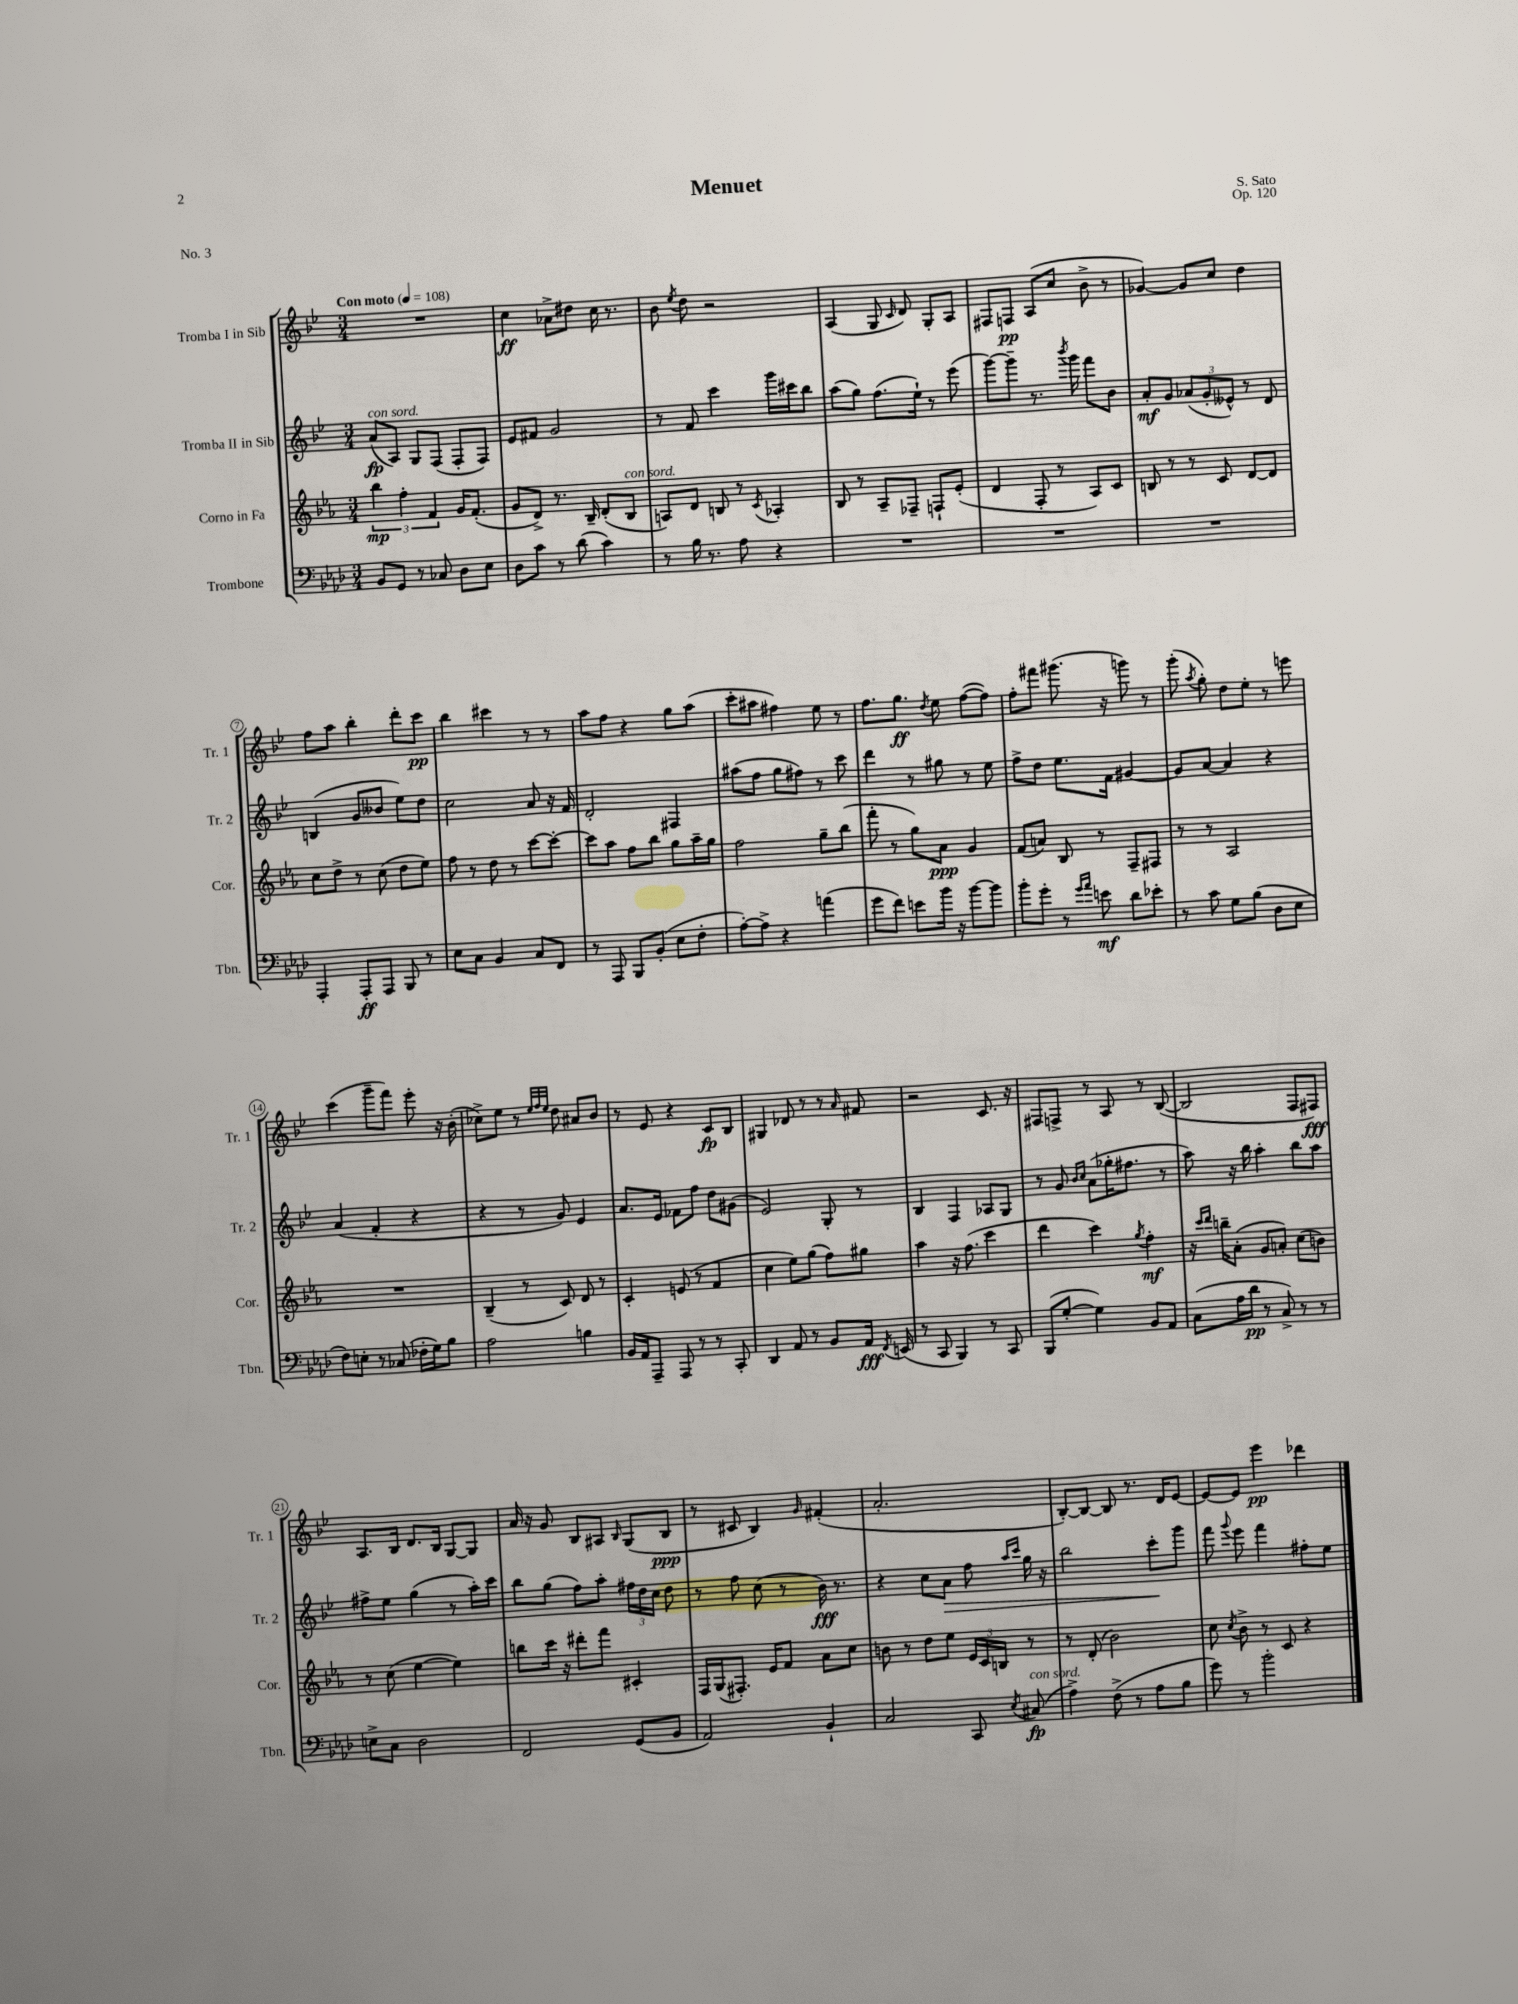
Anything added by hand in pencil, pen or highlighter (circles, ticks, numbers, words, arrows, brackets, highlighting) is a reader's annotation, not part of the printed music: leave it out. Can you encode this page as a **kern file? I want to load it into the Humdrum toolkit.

**kern	**kern	**kern	**kern
*staff4	*staff3	*staff2	*staff1
*clefF4	*clefG2	*clefG2	*clefG2
*k[b-e-a-d-]	*k[b-e-a-]	*k[b-e-]	*k[b-e-]
*M3/4	*M3/4	*M3/4	*M3/4
*MM108	*MM108	*MM108	*MM108
8BB-	6bb-	(8a	2.r
8GG	.	8A)	.
.	6ff'	.	.
8r	.	8G	.
.	6f	.	.
8C-	.	(8F	.
8D-	16g	8F'	.
.	(8.f'	.	.
8E-	.	8F)	.
=	=	=	=
8D-	8g	8e-	4cc
8c	8d^)	8f#	.
8r	8.r	2g	8a-^
(8d-	.	.	8dd#
.	16B-~	.	.
4c)	(8d'	.	16cc
.	.	.	8.r
.	8B-	.	.
=	=	=	=
8r	8A)	8r	8b-
.	.	.	8qee-
16B-	8d	8f	8dd
8.r	.	.	.
.	8B	4ccc	2r
8A-	8r	.	.
.	8qc	.	.
4r	4A-'	16ggg	.
.	.	16ccc#	.
.	.	8bb-	.
=	=	=	=
2.r	8B-	(8aa	(4A
.	8r	8gg)	.
.	8A-~	(8.ff	8G
.	.	.	16qqc
.	8F-~	.	8d)
.	.	16ee-`)	.
.	8F`	8r	8G'
.	(8e-'	(8eee-	8A
=	=	=	=
2.r	4d	[8ggg)	8F#
.	.	8ggg~]	8F
.	8F'	8.r	(8A
.	8r	.	8cc
.	.	8qbbb-	.
.	.	16ggg	.
.	8A-)	8fff	8b-^
.	8c	8b-	8r
=	=	=	=
2.r	8B	8a'	[4g-)
.	8r	8g	.
.	8r	(12a-	8g-]
.	.	12g'	.
.	8c	.	8cc
.	.	12e--^^)	.
.	[8d	8r	4dd
.	8d]	8d	.
=	=	=	=
4AAA-'	8cc	(4B	8ff
.	8dd^	.	8aa
8AAA-'	8r	8g	4bb-'
8AAA-	(8cc	8b--	.
8BBB-	8dd	8ee-)	8ddd'
8r	8ee-)	8dd	8ccc
=	=	=	=
8E-	8ff	2cc	4bb-
8C	8r	.	.
4BB-	8dd	.	4ccc#
.	8r	.	.
8C	[8ccc	8a	8r
8FF	8ccc'_	16r	8r
.	.	16f	.
=	=	=	=
8r	8ccc]	2d'	8aa
8AAA-	8aa-	.	8ff
8BBB-	8ff	.	4r
(8BB-'	8bb-	.	.
8E-	8gg	4F#	8gg
8F'	16aa-~	.	(8aa
.	16gg	.	.
=	=	=	=
[8A-')	2ff	(8aa#	8ccc'
8A-^]	.	8ff	8aa#
4r	.	8gg	4ff#)
.	.	8ff#)	.
(4a	8gg~	8r	8ee-
.	(8bb-	8ccc	8r
=	=	=	=
8g	8fff'	4ddd	8.ff
8f)	8r	.	.
.	.	.	8.gg
8e	8gg)	8r	.
.	.	.	8qdd
16b-	8a-	8gg#	8ee-
16r	.	.	.
[8b-	4g	8r	([8ff
8b-]	.	8ee-	8ff])
=	=	=	=
8b-'	(8f	8ff^	8ff'
8g'	8a)	8dd	8fff#
8r	8B-	8.ee-	(8.ggg#
16qqg	.	.	.
16qqa-	.	.	.
8e	8r	.	.
.	.	16f	16r
8d-	8F~	[4g#	8ggg)
8e-'	8F#	.	8r
=	=	=	=
8r	8r	8g#]	(8ggg'
.	.	.	8qaa
8c	8r	[8a	8gg')
8G	2A-	4a]	8dd
(8B-	.	.	8ee-'
8D-	.	4r	8r
8E-	.	.	8eee
=	=	=	=
8F)	2.r	(4a	(4ccc
8E'	.	.	.
8r	.	4f'	8ggg~
(8C-	.	.	8fff)
16F-'	.	4r	8eee-'
16G)	.	.	.
8B-	.	.	16r
.	.	.	(16b-'
=	=	=	=
2A-	(4B-~	4r	8cc-^)
.	.	.	8ee-
.	8r	8r	8r
.	.	.	32qqee-
.	.	.	32qqff
.	.	.	32qqee-
.	8c)	8g)	8dd
4B	8d	4e-	8a#
.	8r	.	8b-
=	=	=	=
16BB-	4c'	8.a	8r
16AA-	.	.	.
8AAA-~	.	.	8e-
.	.	16e-	.
8AAA-	(8e	8f-	4r
8r	8r	8ff	.
8r	4f	8dd	8c
8CC'	.	(8g#	8B-
=	=	=	=
4DD-	4cc	2e-)	4G#
8AA-	8ee-)	.	8d-
8r	(8gg	.	8r
8BB-	8ff)	8G'	8r
.	.	.	16qqa
16AA-	8gg#	8r	8f#
8qFF	.	.	.
(16EE	.	.	.
=	=	=	=
8r	4aa-	4B-	2r
8CC	.	.	.
4BBB-)	16r	4F	.
.	(8.ff	.	.
8r	4ccc	8A-	8.c
8CC	.	8G	.
.	.	.	16r
=	=	=	=
(8BBB-	4ddd	8r	8F#
[8G'	.	8g	8F^
.	.	16qqb-	.
.	.	16qqcc	.
4G])	4ccc)	(8a	8r
.	.	16gg-'	8A
.	.	8.ff#	.
.	8qgg	.	.
8BB-	4ff'	.	8r
8AA-	.	8r	([8B-
=	=	=	=
(8C	16r	8aa)	2B-]
.	16qqccc	.	.
.	16qqddd	.	.
.	16bb~	.	.
16A-	(8a-'	16r	.
16d-	.	16bb-	.
8r	8g	4aa'	.
8C^)	8a')	.	.
8r	(8cc	8bb-	8F
8r	8b)	8aa	8F#)
=	=	=	=
8E^	8r	8ff#^	8.A
8C	(8cc	8ee-	.
.	.	.	16B-
2D-	[4ee-	(4gg	8.d
.	.	.	16B-
.	4ee-])	8r	[8G
.	.	16aa')	8G]
.	.	16ccc	.
=	=	=	=
2FF	8bb	8bb-	16a
.	.	.	16r
.	16ccc	(8gg	8g
.	16r	.	.
.	8ddd#'	8ff)	8B-
.	8fff	8aa'	8A#
.	.	.	16qqB-
(8GG	4c#'	24ff#	(8G
.	.	24dd	.
.	.	24cc	.
8BB-	.	8dd	8B-
=	=	=	=
2AA-)	16F	8r	8r
.	(16G	.	.
.	8.F#')	8ff	8c#
.	.	(8cc	4B-)
.	16e-	.	.
.	8f	8r	.
.	.	.	16qqg
4BB-`	8a-	16b-)	(4f#'
.	.	8.r	.
.	8cc	.	.
=	=	=	=
2C	8b	4r	2.a'
.	8r	.	.
.	8dd	8cc	.
.	8ee-	8a	.
8CC	24e-	8ff	.
.	24c	.	.
.	24B	.	.
.	.	16qqaa	.
8qE-	.	16qqccc	.
(8C#	8r	16gg	.
.	.	16r	.
=	=	=	=
4A-^)	8r	2bb-	[8B-')
.	(8d'	.	8B-_
(8F^	2b-)	.	8B-]
8r	.	.	8.r
8A-	.	8ccc'	.
.	.	.	16d
8B-	.	8ggg	[8e-
=	=	=	=
8g)	8cc	8fff	8e-_
.	8qcc	8qqggg	.
8r	8b-^	8eee-	8e-]
2b-'	8r	4fff	4eee-
.	8c	.	.
.	4r	8ff#'	4ddd-
.	.	8ee-	.
==	==	==	==
*-	*-	*-	*-
